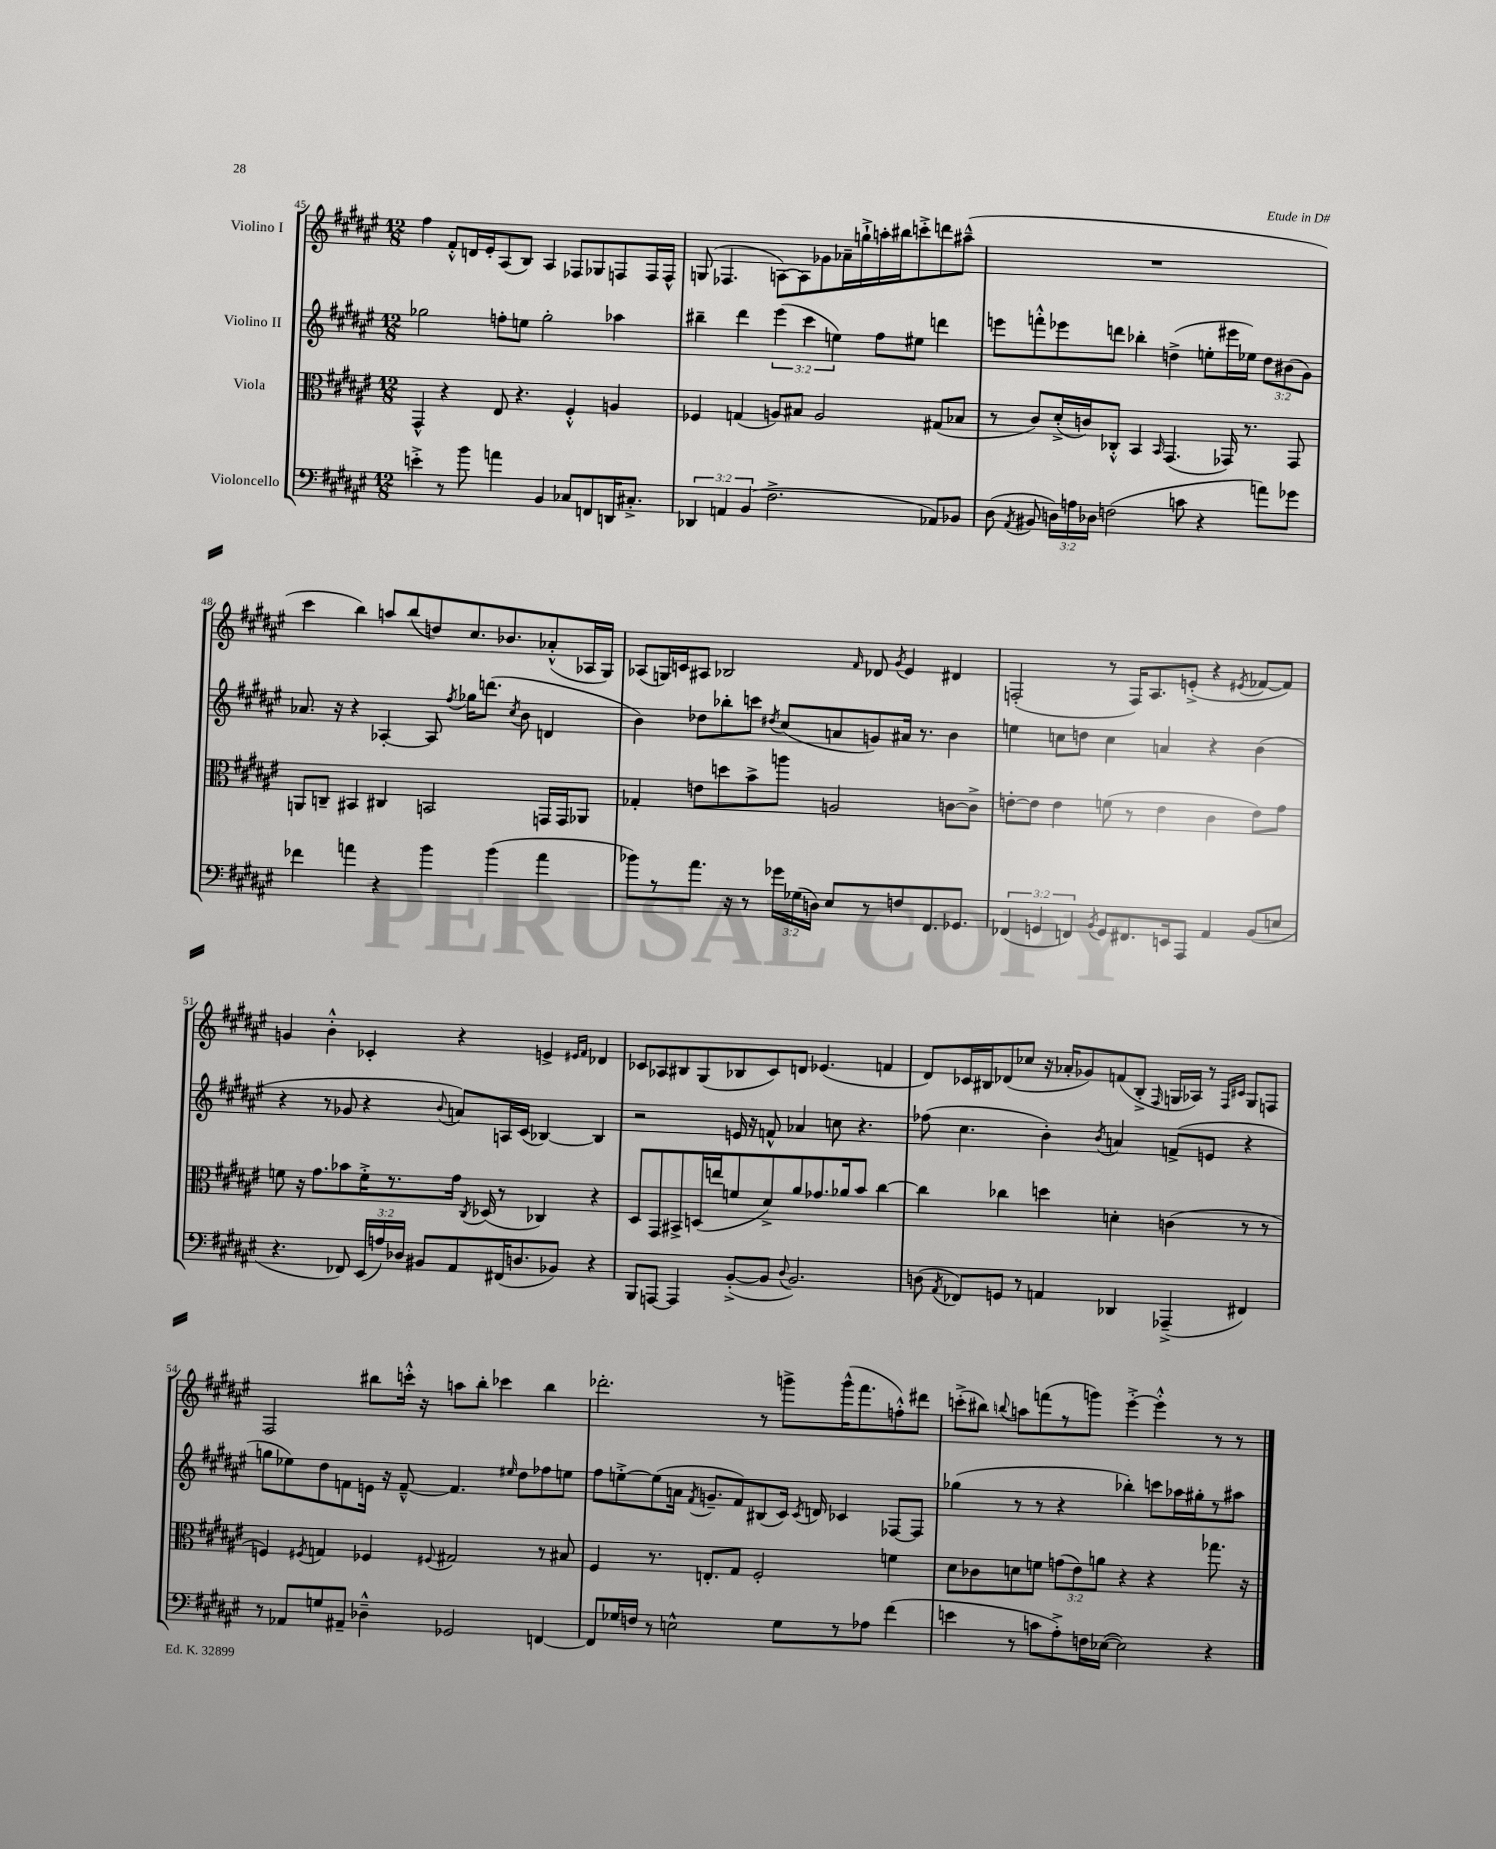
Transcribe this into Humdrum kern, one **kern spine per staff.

**kern	**kern	**kern	**kern
*part4	*part3	*part2	*part1
*staff4	*staff3	*staff2	*staff1
*I"Violoncello	*I"Viola	*I"Violino II	*I"Violino I
*clefF4	*clefC3	*clefG2	*clefG2
*k[f#c#g#d#a#e#]	*k[f#c#g#d#a#e#]	*k[f#c#g#d#a#e#]	*k[f#c#g#d#a#e#]
*M12/8	*M12/8	*M12/8	*M12/8
=45	=45	=45	=45
4en'^\	4GG#^^/	2gg-X\	4ff#\
8r	4r	.	8f#'^^/L
8b\	.	.	16dn/L
.	.	.	16e#'/J
4an\	8E#/	8ffn'\L	(8A#/
.	4.r	8een\J	8B/J)
4BB/	.	2gg-'\	4A#/
8C-X/L	4F#'^^/	.	8F-X/L
8FFn/	.	.	8G-X/
16DDn/K	4An/	4aa-X\	8Fn/
8.C#X'^/J	.	.	.
.	.	.	16F/L
.	.	.	16F^^/JJ
=46	=46	=46	=46
6DD-X/	4F-X/	4bb#X~\	(8Gn/
.	.	.	4.F-X/
6AAn/	.	.	.
.	(4Gn/	4ddd#\	.
(6BB/	.	.	.
2.F#^\	8An/L)	(6eee#\	[8An\L)
.	8B#X/J	.	8A\]
.	.	6ccc#\	.
.	2A/	.	8g-X\
.	.	6een\)	.
.	.	.	16a-X~\L
.	.	.	16ggn`^\
.	.	8ff#\L	16aan'\
.	.	.	16bb#X\J
.	.	8ee#X\J	8cccn'^\
8AA-X/L)	(8G#X/L	4dddn\	8dddn\
8BB-X/J	8B-X/J	.	(8aa#X~^^\J
=47	=47	=47	=47
(8D#\	8r	8eeen\L	1.r
8qAA#/	.	.	.
8BB#X/	8c#/L)	8fffn'^^\	.
24Dn\LL)	(16d#'^/L	8eee-X\	.
24An\	.	.	.
.	16cn/J)	.	.
24D-X\JJ	.	.	.
(2Fn\	8C-X'^^/J	8dddn\J	.
.	4BB/	4bb-X'\	.
.	16qqBB/	.	.
.	(4.GG#/	(4ddn^\	.
8cn\	.	.	.
4r	.	8een'\L	.
.	16GG-X/)	16eee#X\L	.
.	8.r	16ee-X\JJ)	.
8an\L)	.	12dd\L	.
.	.	(12b#X\	.
8g-X\J	8GG-/	.	.
.	.	12g#\J)	.
!!LO:LB:g=z
=48	=48	=48	=48
4f-X\	8AAn/L	8.a-X/	4ccc#\
.	8Cn~/J	.	.
.	.	16r	.
4an\	4BB#X/	4r	4bb\)
4r	4C#X/	[4A-X'/	8aan/L
.	.	.	(8bb/
4b\	2BBn/	8A-/]	8ddn/)
.	.	8qff#/	.
.	.	16gg-X\KL	8.cc#/
.	.	(8.dddn\J	.
(4b\	.	.	.
.	.	.	8.b-X/
.	.	8qcc#/	.
.	.	8b\	.
4a\	16GGn/LL	4dn/	(8a-X'^^/
.	16GG/J	.	.
.	8AA-X/J	.	16A-X/L
.	.	.	16G#/JJ)
=49	=49	=49	=49
8b-X\L)	4G-X'/	4b\)	(8A-X/L
8r	.	.	16Gn/L)
.	.	.	16cn/J
8.a#\J	8en\L	8dd-X\L	8A#X/J
.	8ddn\	8bb-X'\	2B-X/
16r	.	.	.
8r	8b^\	8cccn\J	.
.	.	8qdd#X/	.
24g-X\LL	8aan\J	(8cc#/L	.
(24G-X\	.	.	.
24Dn\JJ)	.	.	.
8E#/L	2An/	8an/	.
.	.	.	16qqf#/
8r	.	8gn/)	8d-X/
.	.	.	8qg#/
8Fn/	.	16a#X/Jk	4e#/
.	.	8.r	.
8.FF#/	.	.	.
.	[8cn\L	4b\	4d#X/
8.GG-X/J	.	.	.
.	8c^\J]	.	.
=50	=50	=50	=50
(6FF-X/	[8en'\L	4een\	(2Fn'/
.	8e\J]	.	.
6GGn/	.	.	.
.	4e\	8ccn\L	.
6FFn/)	.	.	.
.	.	8ddn\J	.
8qBB/	.	.	.
8GG/L	(8fn\	4cc\	8r
8.FF#X/	8r	.	16F/KL)
.	.	.	8.A#/
.	4e\	4an/	.
16EEn/k	.	.	.
8AAA#/J	.	.	(8en'^/J
4AA#/	4c#\	4r	4r
.	.	.	8qe#X/
(8BB/L	8e\L)	(4b\	[8f-X/L
8En/J	8g#\J	.	8f-/J])
!!LO:LB:g=z
=51	=51	=51	=51
4.r	8fn\	4r	4gn/
.	16r	.	.
.	8.g#\L	.	.
.	.	8r	4b'^^\
8FF-X/)	8b-X\	8g-X/	.
(24EE#/LL	16f'^\K	4r	4c-X'/
24An/)	.	.	.
.	8.r	.	.
24D-X/JJ	.	.	.
8BB#X/L	.	.	.
.	.	8qqb/	.
8AA#/	16g#\Jk	8an/L)	4r
.	8qC#/	.	.
.	(16D-X/	.	.
(16FF#X/K	8r	16An/L	.
8.Dn/	.	(16c#/JJ	.
.	4C-X/)	[4B-X/)	4en^/
8BB-X/J)	.	.	.
.	.	.	16qqe#X/LL
.	.	.	16qqf#/JJ
4r	4r	4B-/]	4d-X/
=52	=52	=52	=52
8BBB/L	8D#/L	2r	8c-X/L
[8AAAn/J	8GG#/	.	8A-X/
4AAA/]	8BB#X^/	.	8B#X/
.	(16Dn/L	.	(8G#/
.	16een/J	.	.
([8BB'^/L	8fn/	16en/	8B-X/
.	.	16r	.
8BB/J]	8d#^/)	8fn^^/	8c-/)
8qqD#/	.	.	.
2.BB/)	8a#/	4a-X/	8dn/J
.	8.g-X/	.	(4.e-X/
.	.	8ccn\	.
.	16a-X/k	.	.
.	8b/J	4.r	.
.	[4cc#\	.	4fn/
=53	=53	=53	=53
(8Dn\	4cc#\]	(8ff-X\	8d#/L)
8qAA#/	.	.	.
8FF-X/L)	.	4.cc#\	16c-X/L
.	.	.	16B#X/J
8GGn/J	4cc-X\	.	(8d-X/
8r	.	.	8cc-X/J
4AAn/	4ddn\	4b'\)	16r
.	.	.	16a-X'/KL
.	.	.	8g-X/)
.	.	8qb/	.
4DD-X/	4dn'\	4an/	(8fn/
.	.	.	8B#'^/J
.	.	.	16qqF#/
(4AAA-X~^/	(4cn\	(8fn^/L	16Gn/LL
.	.	.	16A-X/JJ)
.	.	8en/J	8r
.	.	.	16qqF#/LL
.	.	.	16qqc#X/JJ
4FF#X/)	8r	4r	8G/L
.	8r	.	8Fn/J
!!LO:LB:g=z
=54	=54	=54	=54
8r	4Fn/)	8ggn\L	2F#/
8AA-X/L	.	8ee-X\)	.
.	8qF#X/	.	.
8Gn/	4Gn/	8dd#\	.
8AA#X~/J	.	8fn\	.
4D-X~^^\	4F-X/	16en\Jk	8bb#X\L
.	.	16r	.
.	.	[8f~^^/	16cccn'^^\Jk
.	.	.	16r
.	8qqF#X/	.	.
2GG-X/	2G#X/	4.f/]	8aan\L
.	.	.	8bb#'\J
.	.	.	4ccc-X\
.	.	16qqee#X/	.
.	.	8dd#\L	.
[4FFn/	8r	8ff-X\	4bb#\
.	8B#X/	8een\J	.
=55	=55	=55	=55
8FF/L]	4F#/	8ff#\L	2.ddd-X'\
16G-X/L	.	[8een'^\	.
16Fn/JJ	.	.	.
8r	8.r	(8ee\]	.
2En^^\	.	16an\Jk	.
.	.	8qf#/	.
.	8.En'/L	8.gn~/L	.
.	8G#/J	8f#/)	.
.	2F#'/	(8B#X/	8r
8G-\L	.	16c#/Jk)	8gggn^\L
.	.	8qc#/	.
.	.	16dn/	.
8r	.	4c-X/	(16ggg^^\K
.	.	.	8.fff#\
8A-X\J	.	.	.
(4f#\	4fn\	[8F-X/L	8ffn'^^\)
.	.	8F-/J]	8ddd#X\J
=56	=56	=56	=56
4en\	8d#\L	(4gg-X\	(8cccn'^\L
.	8c-X\	.	8bb#X\J)
.	.	.	8qqbbn/
8r	8dn\	8r	8aan\L
8cn\L	8fn\J	8r	(8fffn\
8A#'^\)	(12gn\L	4r	8r
.	12e#\)	.	.
16Fn\L	.	.	8gggn\J)
.	12an\J	.	.
([16E-X\JJ	.	.	.
2E-\])	4r	4bb-X'\)	[4eee#'^\
.	4r	8cccn\L	4eee#'^^\]
.	.	16aa-X\L	.
.	.	16gg#X'\J	.
4r	8.gg-X\	8r	8r
.	.	8aa#X\J	8r
.	16r	.	.
==	==	==	==
*-	*-	*-	*-
